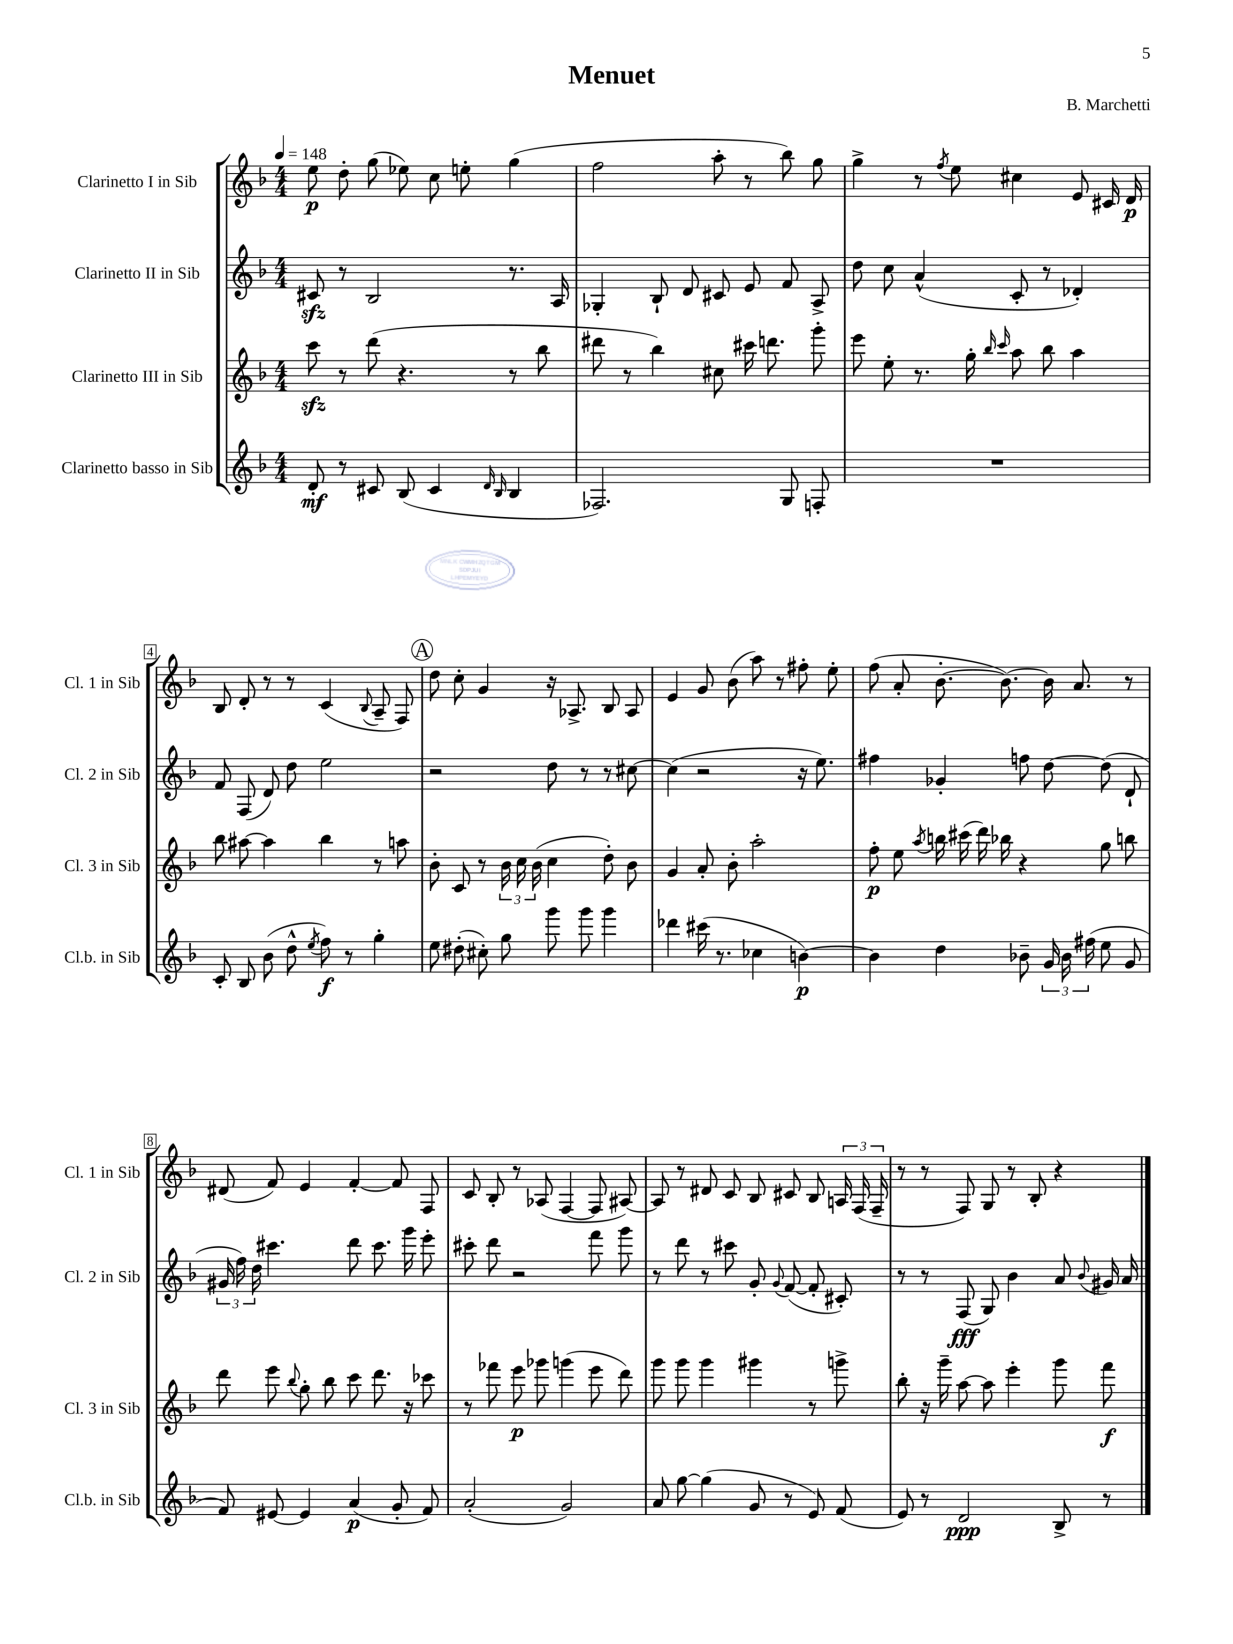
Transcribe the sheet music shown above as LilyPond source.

\header { title = "Menuet" composer = "B. Marchetti" }
<<
\new StaffGroup <<
\new Staff = "s0" \with { instrumentName = "Clarinetto I in Sib" shortInstrumentName = "Cl. 1 in Sib" } {
    \clef treble \key f \major \numericTimeSignature \time 4/4 \tempo 4 = 148
    \autoBeamOff e''8\p d''8-. g''8( ees''8) c''8 e''8-. g''4( |
    f''2 a''8-. r8 bes''8) g''8 |
    g''4-> r8 \acciaccatura { f''8 } e''8 cis''4 e'8 cis'16 d'16\p |
    bes8 d'8-. r8 r8 c'4( \appoggiatura { bes8 } a8-- f8) |
    \mark \markup { \circle "A" } d''8 c''8-. g'4 r16 aes8.-> bes8 aes8 |
    e'4 g'8 bes'8( a''8) r8 fis''8-. e''8-. |
    f''8( a'8-. bes'8.~-. bes'8.~) bes'16 a'8. r8 |
    dis'8( f'8) e'4 f'4~-. f'8 f8 |
    c'8 bes8-. r8 aes8( f4~ f8 ais8~) |
    ais8 r8 dis'8 c'8 bes8 cis'8 bes8 \tuplet 3/2 { a16 f16( f16-- } |
    r8 r8 f8) g8 r8 bes8-. r4 \bar "|." |
}
\new Staff = "s1" \with { instrumentName = "Clarinetto II in Sib" shortInstrumentName = "Cl. 2 in Sib" } {
    \clef treble \key f \major \numericTimeSignature \time 4/4
    \autoBeamOff cis'8\sfz r8 bes2 r8. a16 |
    ges4-. bes8-! d'8 cis'8 e'8 f'8 a8-> |
    d''8 c''8 a'4-^( c'8-. r8 des'4-.) |
    f'8 f8( d'8) d''8 e''2 |
    \mark \markup { \circle "A" } r2 d''8 r8 r8 cis''8~ |
    cis''4( r2 r16 e''8.) |
    fis''4 ges'4-. f''8 d''8~ d''8( d'8-! |
    \tuplet 3/2 { gis'16 f''16) d''16 } cis'''4. d'''8 cis'''8. g'''16 e'''8-. |
    cis'''8-. d'''8 r2 f'''8 g'''8 |
    r8 d'''8 r8 cis'''8 g'8-. \appoggiatura { g'8 } f'8~( f'8-. cis'8-.) |
    r8 r8 f8\fff( g8) bes'4 a'8 \appoggiatura { bes'8 } gis'16 a'16 \bar "|." |
}
\new Staff = "s2" \with { instrumentName = "Clarinetto III in Sib" shortInstrumentName = "Cl. 3 in Sib" } {
    \clef treble \key f \major \numericTimeSignature \time 4/4
    \autoBeamOff c'''8\sfz r8 d'''8( r4. r8 bes''8 |
    dis'''8 r8 bes''4) cis''8 cis'''16 d'''8. g'''8-. |
    e'''8 e''8-. r8. g''16-. \grace { bes''16 c'''16 } a''8 bes''8 a''4 |
    bes''8 ais''8~ ais''4 bes''4 r8 a''8 |
    \mark \markup { \circle "A" } bes'8-. c'8 r8 \tuplet 3/2 { bes'16 c''16 bes'16( } c''4 d''8-.) bes'8 |
    g'4 a'8-. bes'8-. a''2-. |
    f''8-.\p e''8 \acciaccatura { a''8 } b''16 cis'''16( d'''16) bes''16 r4 g''8 b''8 |
    d'''8 e'''8 \appoggiatura { bes''8 } g''8-. bes''8 c'''8 d'''8. r16 ces'''8 |
    r8 fes'''8 e'''8\p ges'''8 g'''4( e'''8 d'''8) |
    g'''8 g'''8 g'''4 gis'''4 r8 g'''8-> |
    bes''8-. r16 g'''16-- a''8~ a''8 e'''4-. g'''8 f'''8\f \bar "|." |
}
\new Staff = "s3" \with { instrumentName = "Clarinetto basso in Sib" shortInstrumentName = "Cl.b. in Sib" } {
    \clef treble \key f \major \numericTimeSignature \time 4/4
    \autoBeamOff d'8-.\mf r8 cis'8 bes8( cis'4 \grace { d'16 bes16 } bes4 |
    fes2.) g8 f8-. |
    R1 |
    c'8-. bes8 bes'8( d''8-^ \acciaccatura { e''8 } f''8\f) r8 g''4-. |
    \mark \markup { \circle "A" } e''8 dis''8-.( cis''8-.) g''8 g'''8 g'''8 g'''4 |
    des'''4 cis'''16( r8. ces''4 b'4~\p) |
    b'4 d''4 bes'8-- \tuplet 3/2 { g'16 bes'16 fis''16( } e''8 g'8 |
    f'8) eis'8~ eis'4 a'4\p( g'8-. f'8) |
    a'2-.( g'2) |
    a'8 g''8~ g''4( g'8 r8 e'8) f'8( |
    e'8) r8 d'2\ppp bes8-> r8 \bar "|." |
}
>>
>>
\layout { \context { \Score \override BarNumber.stencil = #(make-stencil-boxer 0.1 0.3 ly:text-interface::print) } }
